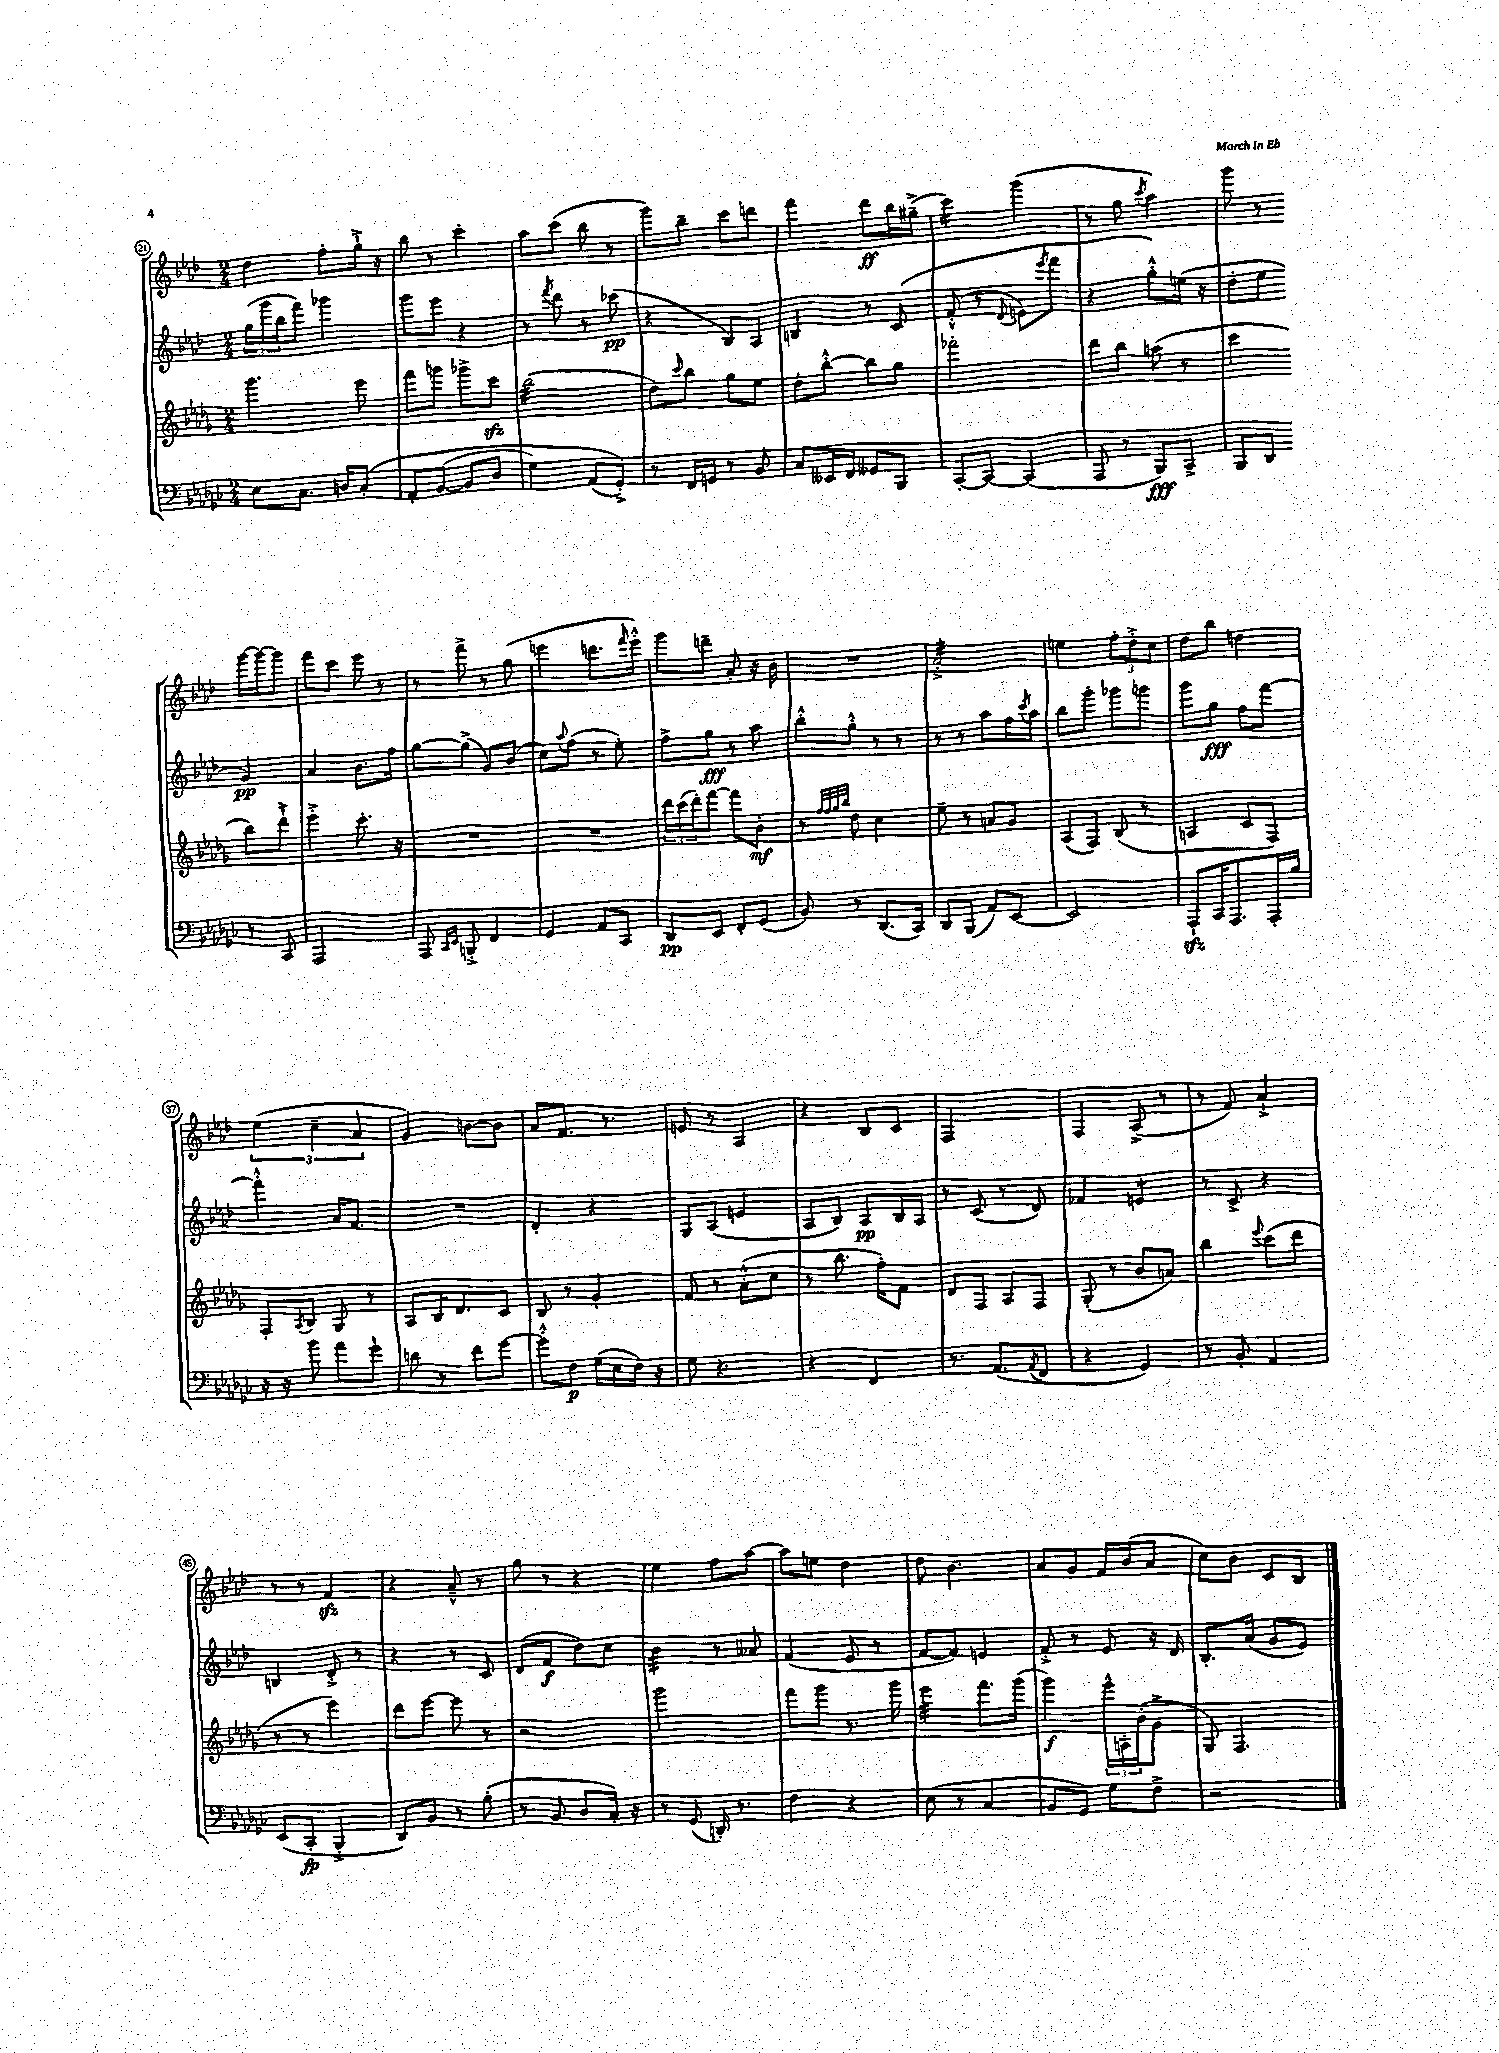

**kern	**kern	**kern	**kern
*staff4	*staff3	*staff2	*staff1
*clefF4	*clefG2	*clefG2	*clefG2
*k[b-e-a-d-g-c-]	*k[b-e-a-d-g-]	*k[b-e-a-d-]	*k[b-e-a-d-]
*M2/4	*M2/4	*M2/4	*M2/4
8E-	4.ggg-	(24gg	4dd-
.	.	24ggg	.
.	.	24bb-	.
8.C-	.	8fff)	.
.	.	4ggg-	8ff'
16D	.	.	.
&(8C-'	8eee-	.	16gg`^
.	.	.	16r
=	=	=	=
8AA-'	8fff	8ggg	8bb-
([8BB-	8ggg	8eee-	8r
8BB-]	8ggg-^	4r	4ccc'
8D-	8ccc	.	.
=	=	=	=
4G-)	(2bb-	8r	8aa-
.	.	8qfff	.
.	.	8ddd-	(8ccc
(8AA-	.	8r	8bb-
8GG-'^)&)	.	(8ccc-	8r
=	=	=	=
8r	8dd-)	4r	8ggg)
.	16qqccc	.	.
16FF	8bb-	.	8bb-~
16GG	.	.	.
8r	8gg-	8B-)	8ccc
8BB-	8ee-	8A-	8ddd
=	=	=	=
8C-	8dd-'	4B	4fff
16EE--	[8bb-'^^	.	.
16FF	.	.	.
8GG--	8bb-]	8r	8ddd-
8BBB-	8gg-	&(8c	16bb-
.	.	.	(16gg#~^
=	=	=	=
[8CC-'	2fff-'	(8f'^^	4ccc)
8CC-_	.	8r	.
.	.	8qqd-	.
(4CC-]	.	8e)	(4ggg
.	.	8qeee-	.
.	.	8fff	.
=	=	=	=
8AAA-	8ddd-	4r	8r
8r	8bb-	.	8gg
.	.	.	8qccc
8BBB-)	(8aa	8gg'^^&)	4aa-)
8CC-^	8r	(16ee	.
.	.	16r	.
=	=	=	=
8BBB-	4ccc	8dd-'	8ggg
8DD-	.	8ee-	8r
8r	8bb-)	4g)	[16ggg
.	.	.	16ggg_
8CC-	8ddd-`^	.	8ggg]
=	=	=	=
2AAA-	4eee-'^	4a-	8fff
.	.	.	8ccc
.	8.ccc'	8.b-	8eee-
.	.	.	8r
.	16r	16ff	.
=	=	=	=
8AAA-	2r	[8gg	8r
16qqCC-	.	.	.
16qqEE-	.	.	.
8BBB'^	.	(8gg^]	8fff^
4FF	.	8g)	8r
.	.	(8b-	(8gg
=	=	=	=
4GG-	2r	8cc)	4eee
.	.	8qqaa-	.
.	.	(8ff	.
8AA-	.	8r	8.ddd
8CC-	.	8ee-')	.
.	.	.	16qqfff
.	.	.	16eee'^^)
=	=	=	=
8DD-	24ddd-	8ff^	8ggg
.	(24ccc	.	.
.	24ddd-')	.	.
8EE-	[8fff	8gg	8ddd~
8FF'	8fff]	8r	8a-'
(8GG-	8b-'	8aa-	16r
.	.	.	16b-
=	=	=	=
8BB-)	8r	8bb-'^^	2r
.	32qqff	.	.
.	32qqff	.	.
.	32qqgg-	.	.
.	32qqbb-	.	.
8r	8dd-	8gg'^^	.
(8.DD-	4cc	8r	.
.	.	8r	.
16CC-)	.	.	.
=	=	=	=
8DD-	8ee-~	8r	2a-'^
(8BBB-	8r	8r	.
8AA-)	8a	8aa-	.
[8EE-	8g-	16ff	.
.	.	8qccc	.
.	.	16aa-	.
=	=	=	=
2EE-]	(8A-	8bb-	4ee
.	8F)	8ggg'	.
.	(8B-	8ggg-	12ff'
.	.	.	12dd-'^
.	8r	8ggg	.
.	.	.	12cc
=	=	=	=
8AAA-`	4A	8ggg	8dd-
16CC-	.	8gg	8bb-
8.AAA-	.	.	.
.	8c	8ff	4dd
16AAA-'	8F)	[8fff	.
16B-	.	.	.
=	=	=	=
16r	8F'	4fff'^^]	(6ee-
16r	.	.	.
.	8qA-	.	.
8b-	8B-	.	.
.	.	.	6cc~
8a-	8G-	16a-	.
.	.	8.f	.
.	.	.	6a-
8g-`	8r	.	.
=	=	=	=
8d	8A-	2r	4g)
8r	16B-	.	.
.	8.d-	.	.
8f	.	.	[8b
[8g-	8c	.	8b]
=	=	=	=
8g-'^^]	8B-	4d-'	8a-
8F	8r	.	8.f
(16G-	4g-'	4r	.
16E-	.	.	8.r
16F)	.	.	.
16r	.	.	.
=	=	=	=
8G-	8f	8G	8e
4.r	8r	(8A-	8r
.	(8a-'^^	4e	4A-
.	8cc	.	.
=	=	=	=
4r	8r	8A-	4r
.	8.bb-	8B-)	.
4FF	.	8A-	8B-
.	16ff')	.	.
.	8f	16B-	8c
.	.	16A-	.
=	=	=	=
8.r	8d-	8r	2F
.	8F	(8c	.
(8.AA-	.	.	.
.	8A-	8r	.
8qAA-	.	.	.
8FF	8F	8d-)	.
=	=	=	=
4r	(8G-'	4f-	4F
.	8r	.	.
4GG-)	8b-	4e	(8A-^
.	8a)	.	8r
=	=	=	=
8r	4bb-	8r	8r
8BB-'	.	8c^	8f)
.	8qqeee-	.	.
4AA-	(8ccc	4r	4a-`^
.	8ddd-	.	.
=	=	=	=
(8EE-	8r	4B	8r
8CC-'	8r	.	8r
4BBB-'^	4eee-)	8d-'^	4f
.	.	8r	.
=	=	=	=
8DD-)	8ddd-	4r	4r
8BB-	[8eee-	.	.
8r	8eee-]	8r	8a-~^^
(8B-'	8r	8c	8r
=	=	=	=
8r	2r	(8d-	8gg
8BB-	.	8f	8r
8D-	.	8dd-)	4r
16C-')	.	8cc	.
16r	.	.	.
=	=	=	=
8r	2ggg-	4b-	4ee-
(8GG-	.	.	.
16DD')	.	8r	8ff
8.r	.	.	.
.	.	8a--	[8aa-
=	=	=	=
4F	8fff	(4f	8aa-]
.	8ggg-	.	8ee
4r	8.r	8e-	4dd-
.	.	8r	.
.	16ggg-	.	.
=	=	=	=
(8E-	4eee-	[8f	8dd-
8r	.	8f])	4.b-
4C-	8.fff	4e	.
.	(16ggg-	.	.
=	=	=	=
8BB-	4ggg-)	8f'^	8a-
8GG-)	.	8r	8g
8G-	24eee-^^	8e-	16f
.	24A'	.	.
.	.	.	(16b-
.	(24b-'	.	.
8F^	8g-^	16r	8a-
.	.	16d-	.
=	=	=	=
2r	8G-)	8.B-'	8cc)
.	4.F	.	8b-
.	.	(16a-	.
.	.	8g	8c
.	.	8e-)	8B-
==	==	==	==
*-	*-	*-	*-
